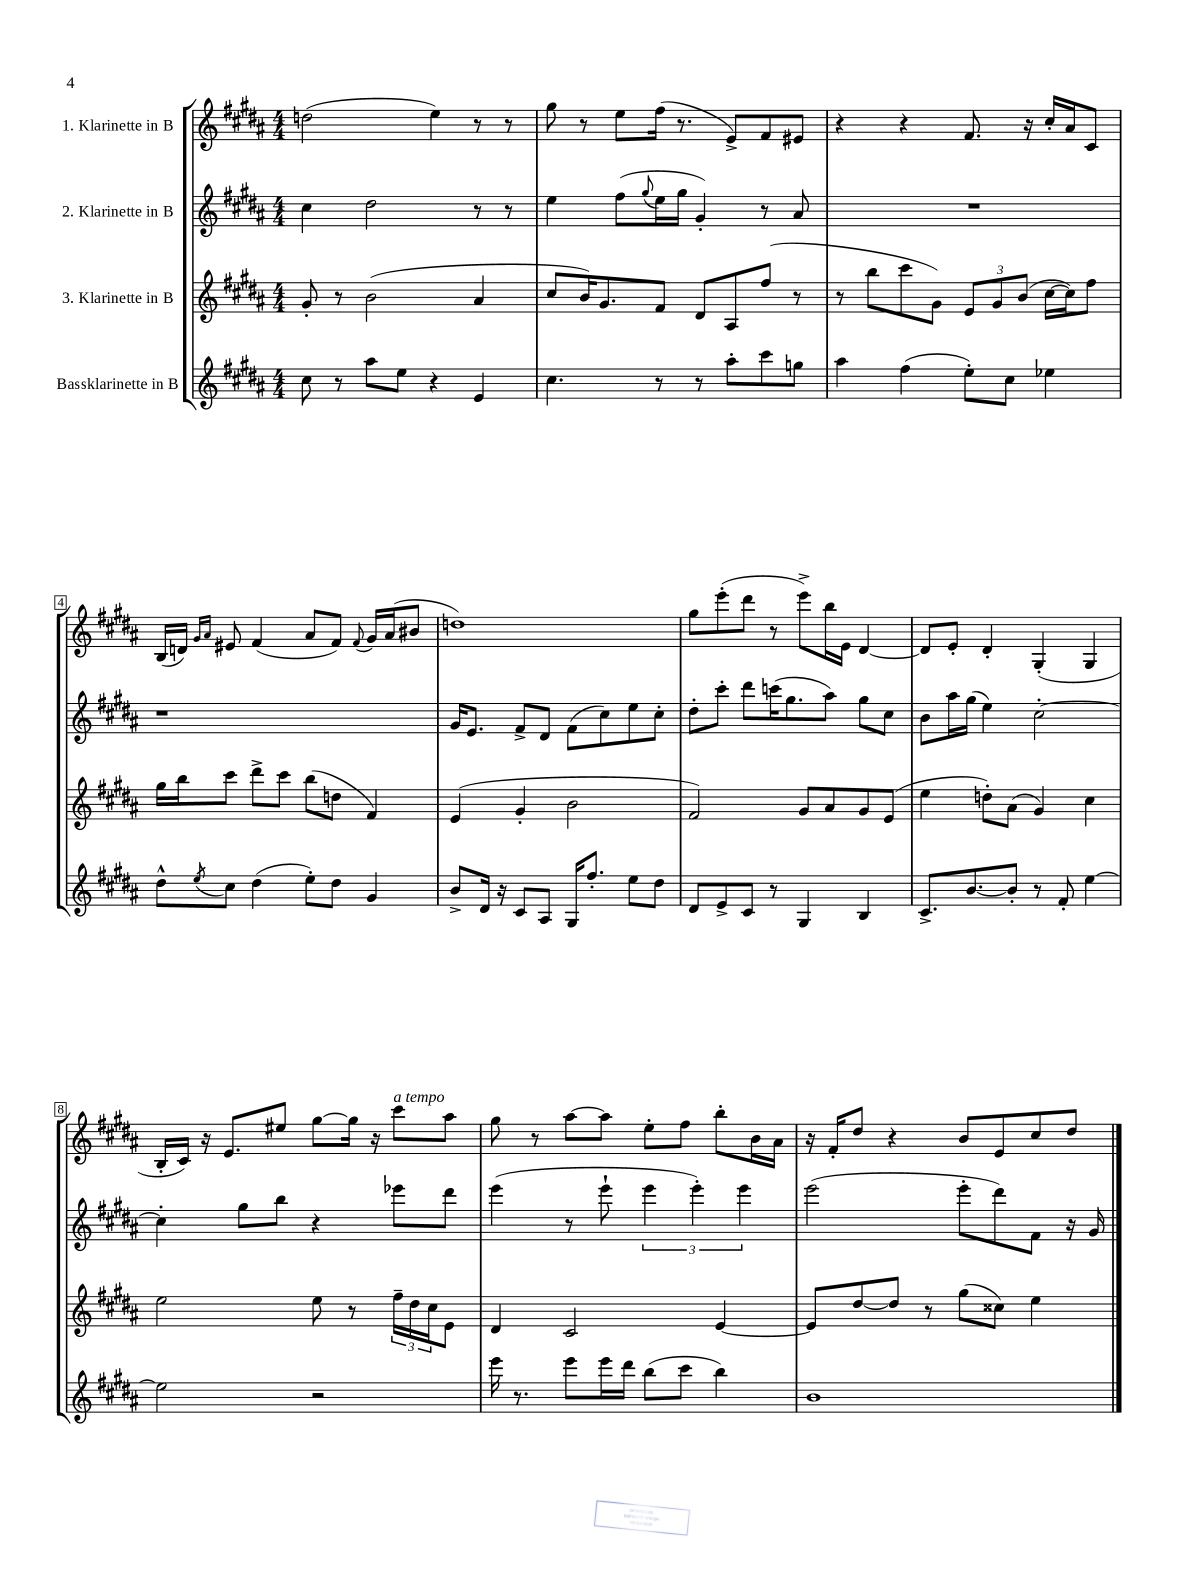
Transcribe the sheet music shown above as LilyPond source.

<<
\new StaffGroup <<
\new Staff = "s0" \with { instrumentName = "1. Klarinette in B" } {
    \clef treble \key b \major \numericTimeSignature \time 4/4
    d''2( e''4) r8 r8 |
    gis''8 r8 e''8 fis''16( r8. e'8->) fis'8 eis'8 |
    r4 r4 fis'8. r16 cis''16-. ais'16 cis'8 |
    b16( d'16) \grace { gis'16 ais'16 } eis'8 fis'4( ais'8 fis'8) \appoggiatura { fis'8 } gis'16 ais'16( bis'8 |
    d''1) |
    gis''8 e'''8-.( dis'''8 r8 e'''8->) b''16 e'16 dis'4~ |
    dis'8 e'8-. dis'4-. gis4-.( gis4 |
    b16-. cis'16) r16 e'8. eis''8 gis''8~ gis''16 r16 cis'''8^\markup { \italic "a tempo" } ais''8 |
    gis''8 r8 ais''8~ ais''8 e''8-. fis''8 b''8-. b'16 ais'16 |
    r16 fis'16-. dis''8 r4 b'8 e'8 cis''8 dis''8 \bar "|." |
}
\new Staff = "s1" \with { instrumentName = "2. Klarinette in B" } {
    \clef treble \key b \major \numericTimeSignature \time 4/4
    cis''4 dis''2 r8 r8 |
    e''4 fis''8( \appoggiatura { gis''8 } e''16 gis''16 gis'4-.) r8 ais'8 |
    R1 |
    r1 |
    gis'16 e'8. fis'8-> dis'8 fis'8( cis''8) e''8 cis''8-. |
    dis''8-. cis'''8-. dis'''8 c'''16( gis''8. ais''8) gis''8 cis''8 |
    b'8 ais''16 gis''16( e''4) cis''2~-. |
    cis''4-. gis''8 b''8 r4 ees'''8 dis'''8 |
    e'''4( r8 e'''8-! \tuplet 3/2 { e'''4 e'''4-.) e'''4 } |
    e'''2( e'''8-. dis'''8) fis'8 r16 gis'16 \bar "|." |
}
\new Staff = "s2" \with { instrumentName = "3. Klarinette in B" } {
    \clef treble \key b \major \numericTimeSignature \time 4/4
    gis'8-. r8 b'2( ais'4 |
    cis''8 b'16) gis'8. fis'8 dis'8 ais8 fis''8( r8 |
    r8 b''8 cis'''8 gis'8) \tuplet 3/2 { e'8 gis'8 b'8( } cis''16~ cis''16) fis''8 |
    gis''16 b''16 cis'''8 dis'''8-> cis'''8 b''8( d''8 fis'4) |
    e'4( gis'4-. b'2 |
    fis'2) gis'8 ais'8 gis'8 e'8( |
    e''4 d''8-.) ais'8( gis'4) cis''4 |
    e''2 e''8 r8 \tuplet 3/2 { fis''16-- dis''16 cis''16 } e'8 |
    dis'4 cis'2 e'4~ |
    e'8 dis''8~ dis''8 r8 gis''8( cisis''8) e''4 \bar "|." |
}
\new Staff = "s3" \with { instrumentName = "Bassklarinette in B" } {
    \clef treble \key b \major \numericTimeSignature \time 4/4
    cis''8 r8 ais''8 e''8 r4 e'4 |
    cis''4. r8 r8 ais''8-. cis'''8 g''8 |
    ais''4 fis''4( e''8-.) cis''8 ees''4 |
    dis''8-^ \acciaccatura { e''8 } cis''8 dis''4( e''8-.) dis''8 gis'4 |
    b'8-> dis'16 r16 cis'8 ais8 gis16 fis''8.-. e''8 dis''8 |
    dis'8 e'8-> cis'8 r8 gis4 b4 |
    cis'8.-> b'8.~ b'8-. r8 fis'8-. e''4~ |
    e''2 r2 |
    e'''16 r8. e'''8 e'''16 dis'''16 b''8( cis'''8 b''4) |
    b'1 \bar "|." |
}
>>
>>
\layout { \context { \Score \override BarNumber.stencil = #(make-stencil-boxer 0.1 0.3 ly:text-interface::print) } }
